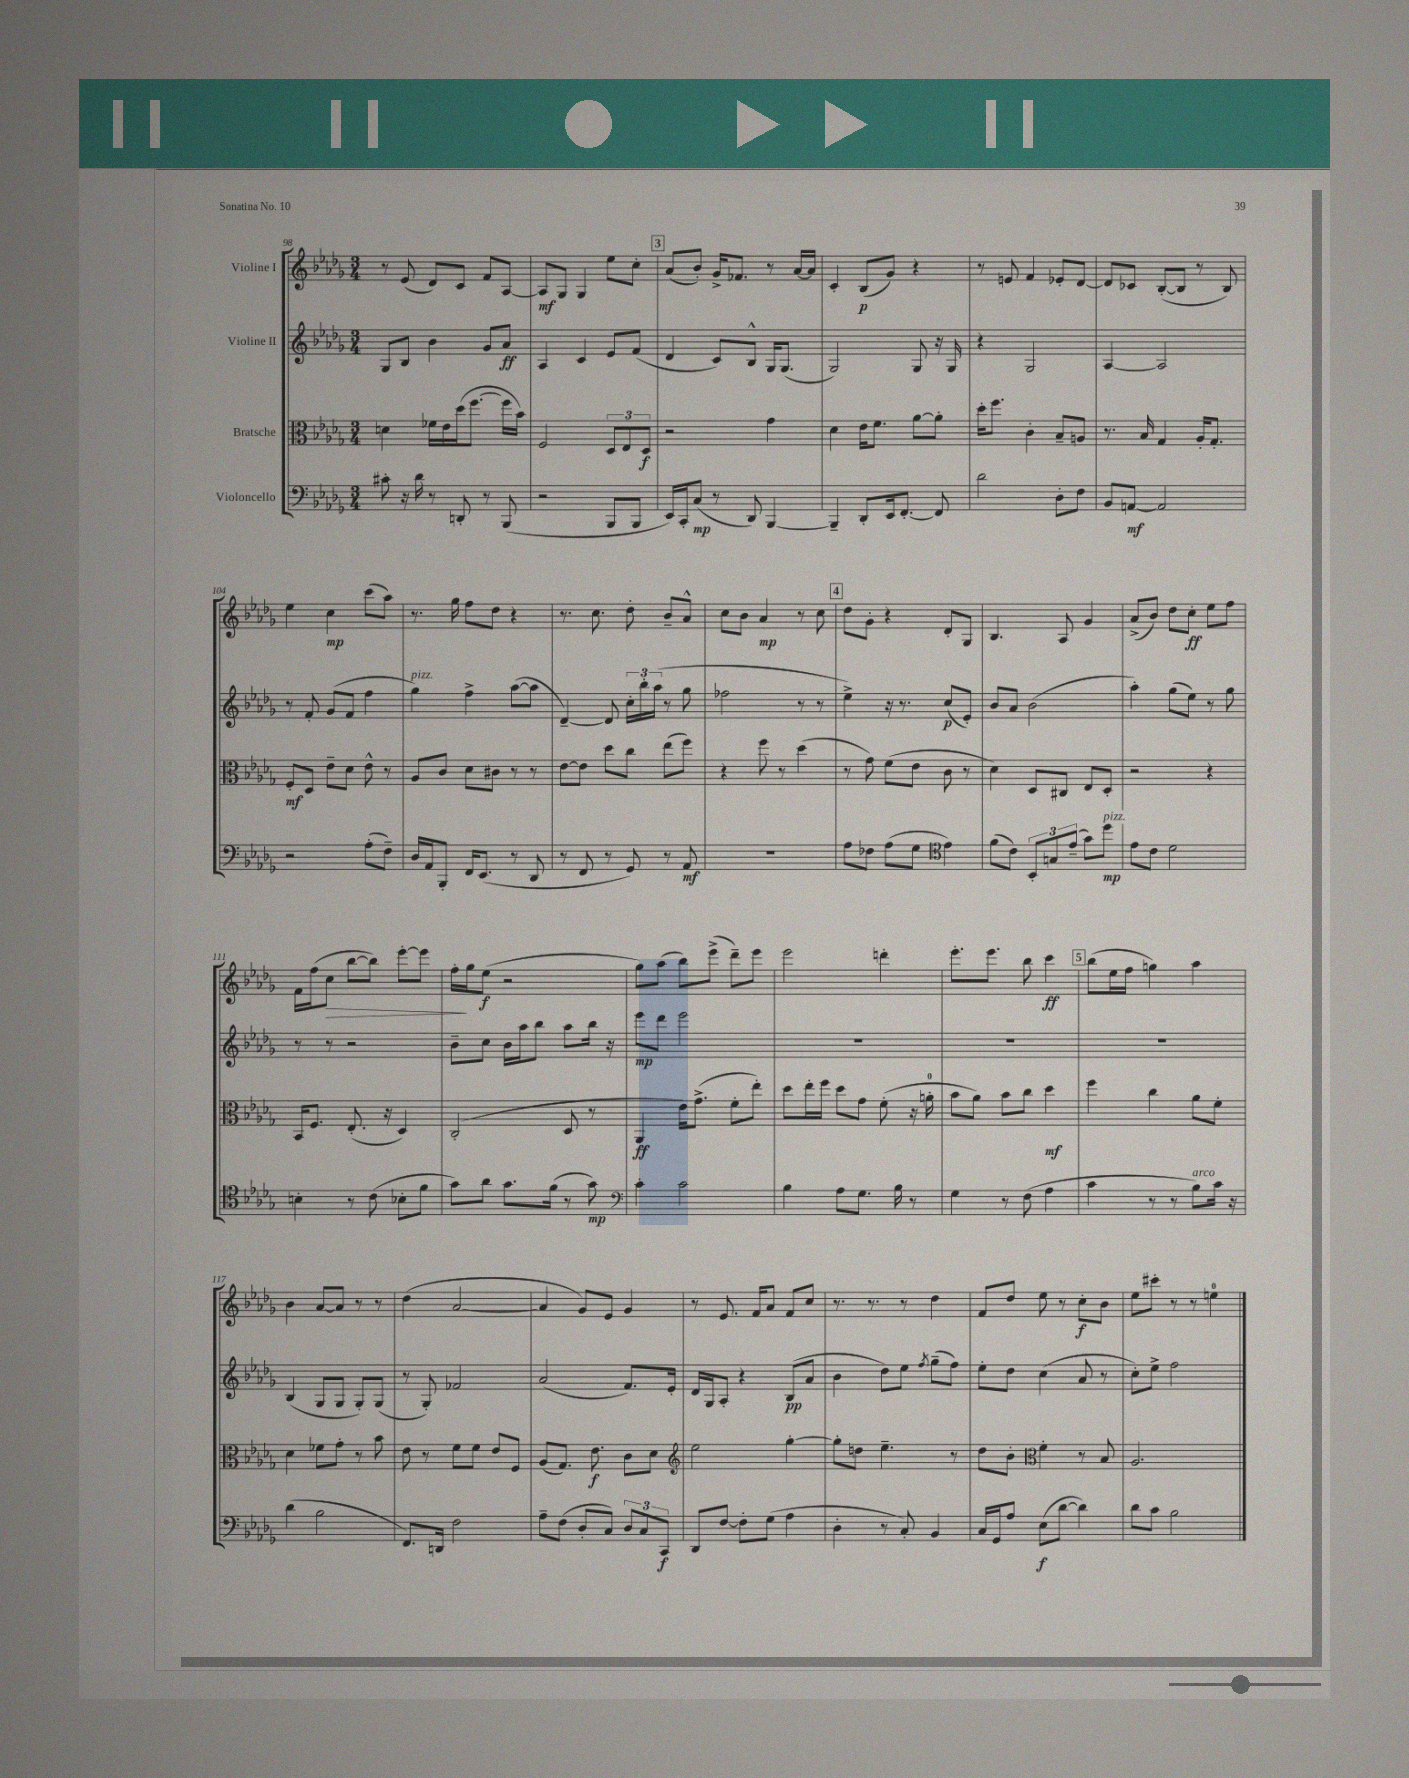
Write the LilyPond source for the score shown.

<<
\new StaffGroup <<
\new Staff = "s0" \with { instrumentName = "Violine I" } {
    \clef treble \key des \major \numericTimeSignature \time 3/4
    \autoBeamOff r8 ees'8( des'8[) c'8] f'8[ aes8]~ |
    aes8[\mf ges8] ges4 ees''8[ c''8]-. |
    \mark \markup { \box "3" } aes'8[( bes'8]-.) ges'16[-> fes'8.] r8 aes'16[~ aes'16] |
    c'4-. bes8[\p( ges'8]) r4 |
    r8 e'8 f'4 ees'8[-. des'8]~ |
    des'8[ ces'8] bes8[~-.( bes8] r8 bes8) |
    ees''4 c''4\mp c'''8[( aes''8]) |
    r8. ges''16 f''8[ des''8] r4 |
    r8. c''8. des''8-. bes'8[-- aes'8]-^ |
    c''8[ bes'8] aes'4\mp r8 c''8 |
    \mark \markup { \box "4" } des''8[ ges'8]-. r4 des'8[-. ges8] |
    bes4. aes8 ges'4 |
    aes'8[->( bes'8]) des''8[ c''8]-.\ff ees''8[ f''8] |
    f'16[ f''16( c''8]\> bes''8[~ bes''8]) ees'''8[~-. ees'''8] |
    f''16[-.\! ges''16 ees''8]\f( r2 |
    ges''8[) aes''8]( bes''8[) ees'''8]->( des'''8[--) ees'''8] |
    ees'''2 d'''4-. |
    ees'''8.[-. ees'''8.] bes''8 c'''4\ff |
    \mark \markup { \box "5" } bes''8[( ees''16 f''16] g''4) aes''4 |
    bes'4 aes'8[~ aes'8] r8 r8 |
    des''4( aes'2~ |
    aes'4 ges'8[) ees'8] ges'4 |
    r8 ees'8. f'16[ aes'8] f'8[ c''8] |
    r8. r8. r8 des''4 |
    f'8[ des''8] ees''8 r8 c''8[-.\f bes'8] |
    ees''8[ cis'''8]-. r8 r8 e''4-0 \bar "|." |
}
\new Staff = "s1" \with { instrumentName = "Violine II" } {
    \clef treble \key des \major \numericTimeSignature \time 3/4
    \autoBeamOff ges8[ bes8] bes'4 ges'8[ aes'8]\ff |
    aes4 c'4 ees'8[ f'8]( |
    \mark \markup { \box "3" } des'4 c'8[) bes8]-^ ges16[ ges8.]( |
    ges2) ges8 r16 ges16 |
    r4 ges2 |
    aes4~ aes2 |
    r8 f'8-. ges'8[( f'8] f''4 |
    ges''4^\markup { \italic "pizz." }) f''4-> aes''8[~( aes''8] |
    des'4~--) des'8 \tuplet 3/2 { c''16[-. bes''16-. aes''16]( } r8 ges''8 |
    fes''2 r8 r8 |
    \mark \markup { \box "4" } ees''4->) r16 r8. c''8[\p( ees'8]-.) |
    bes'8[ aes'8] bes'2( |
    aes''4-.) ges''8[( ees''8]) r8 ges''8 |
    r8 r8 r2 |
    bes'8[-- c''8] bes'16[ aes''16 bes''8] aes''8[ bes''16] r16 |
    ees'''8[\mp des'''8] ees'''2 |
    R2. |
    R2. |
    \mark \markup { \box "5" } R2. |
    bes4( ges8[ ges8] ges8[-.) ges8]( |
    r8 ges8-.) fes'2 |
    aes'2( f'8.[) ees'16]-. |
    des'16[ ges16 aes8]-. r4 bes8[\pp( aes'8] |
    bes'4 des''8[) ees''8] \acciaccatura { f''8 } ges''8[--( f''8]) |
    ees''8[-. des''8] c''4( aes'8 r8 |
    c''8[-.) ees''8]-> f''2 \bar "|." |
}
\new Staff = "s2" \with { instrumentName = "Bratsche" } {
    \clef alto \key des \major \numericTimeSignature \time 3/4
    \autoBeamOff d'4 fes'16[ ees'16 des''16( f''8.]~ f''16[ bes'16]) |
    f2 \tuplet 3/2 { des8[ ees8 des8]\f } |
    \mark \markup { \box "3" } r2 ges'4 |
    des'4 ees'16[ f'8.] aes'8[~ aes'8]-. |
    des''16[-. f''8.] c'4-. bes8[-- a8] |
    r8. bes16 ges4 aes16[-. ges8.]-. |
    f8[-.\mf des8] ees'8[-- des'8] ees'8-^ r8 |
    aes8[ c'8] des'8[ cis'8] r8 r8 |
    ees'8[~ ees'8] des''8[ c''8] ees''8[( f''8]) |
    r4 f''8 r8 des''4( |
    \mark \markup { \box "4" } r8 ges'8) f'8[( ees'8] c'8 r8 |
    des'4) des8[ cis8] ees8[ des8]-. |
    r2 r4 |
    bes,16[ f8.] ees8.-.( r16 des4) |
    c2-.( des8 r8 |
    aes,4\ff ees'16[) ges'8.]->( f'8[-. ees''8]-.) |
    des''8[ ees''16-. f''16] des''8[ ges'8] f'8-.( r16 a'16-0-. |
    bes'8[ aes'8]) bes'8[ c''8] des''4\mf |
    \mark \markup { \box "5" } f''4 c''4 aes'8[ f'8]-. |
    des'4 fes'8[ ges'8]-. r8 bes'8 |
    ees'8 r8 f'8[ f'8] ees'8[ f8] |
    aes8[( ges8.]) ees'8.\f c'8[ des'8] |
    \clef treble ees''2 ges''4~-. |
    ges''8[-. d''8] ees''4.-- r8 |
    des''8[ bes'8]-. \clef alto f'4-. r8 bes8 |
    aes2. \bar "|." |
}
\new Staff = "s3" \with { instrumentName = "Violoncello" } {
    \clef bass \key des \major \numericTimeSignature \time 3/4
    \autoBeamOff cis'8-. r16 des'16 r8 d,8-. r8 bes,,8( |
    r2 bes,,8[ bes,,8] |
    \mark \markup { \box "3" } ees,16[) c,16-. c8]\mp( r8 des,8) bes,,4~ |
    bes,,4-- des,8[-. ees,16 f,8.]~-. f,8 |
    des'2 des8[-. f8] |
    bes,8[ a,8]~\mf a,2 |
    r2 aes8[-.( f8]--) |
    des16[ aes,16 bes,,8]-. f,16[ ees,8.]( r8 des,8 |
    r8 f,8 r8 ges,8) r8 aes,8\mf |
    R2. |
    \mark \markup { \box "4" } aes8[ fes8] aes8[( ges8] \clef tenor ees'4) |
    f'8[( c'8]) \tuplet 3/2 { bes,8[-. g8 ees'8]--( } ges'8[) des''8]\mp^\markup { \italic "pizz." } |
    ees'8[ c'8] des'2 |
    b4-. r8 c'8( bes8[-. f'8] |
    ges'8[) aes'8] ges'8.[ f'16]( r8 ges'8\mp) |
    \clef bass c'4-. c'2 |
    bes4 aes8[ ges8.] bes16 r8 |
    ges4 r8 f8( aes4 |
    \mark \markup { \box "5" } c'4 r8 r8 bes8[^\markup { \italic "arco" }) c'16] r16 |
    des'4( bes2 |
    f,8.[) d,16] f2 |
    aes8[-- f8]( des8[-. c8]) \tuplet 3/2 { des8[ c8 c,8]\f } |
    des,8[ f8]~ f8[-. ges8]( aes4 |
    des4-. r8 c8-.) bes,4 |
    c16[ ges,16 aes8] ees8[\f( des'8]~ des'4) |
    des'8[ c'8] bes2 \bar "|." |
}
>>
>>
\layout { \context { \Score currentBarNumber = #98 } }
